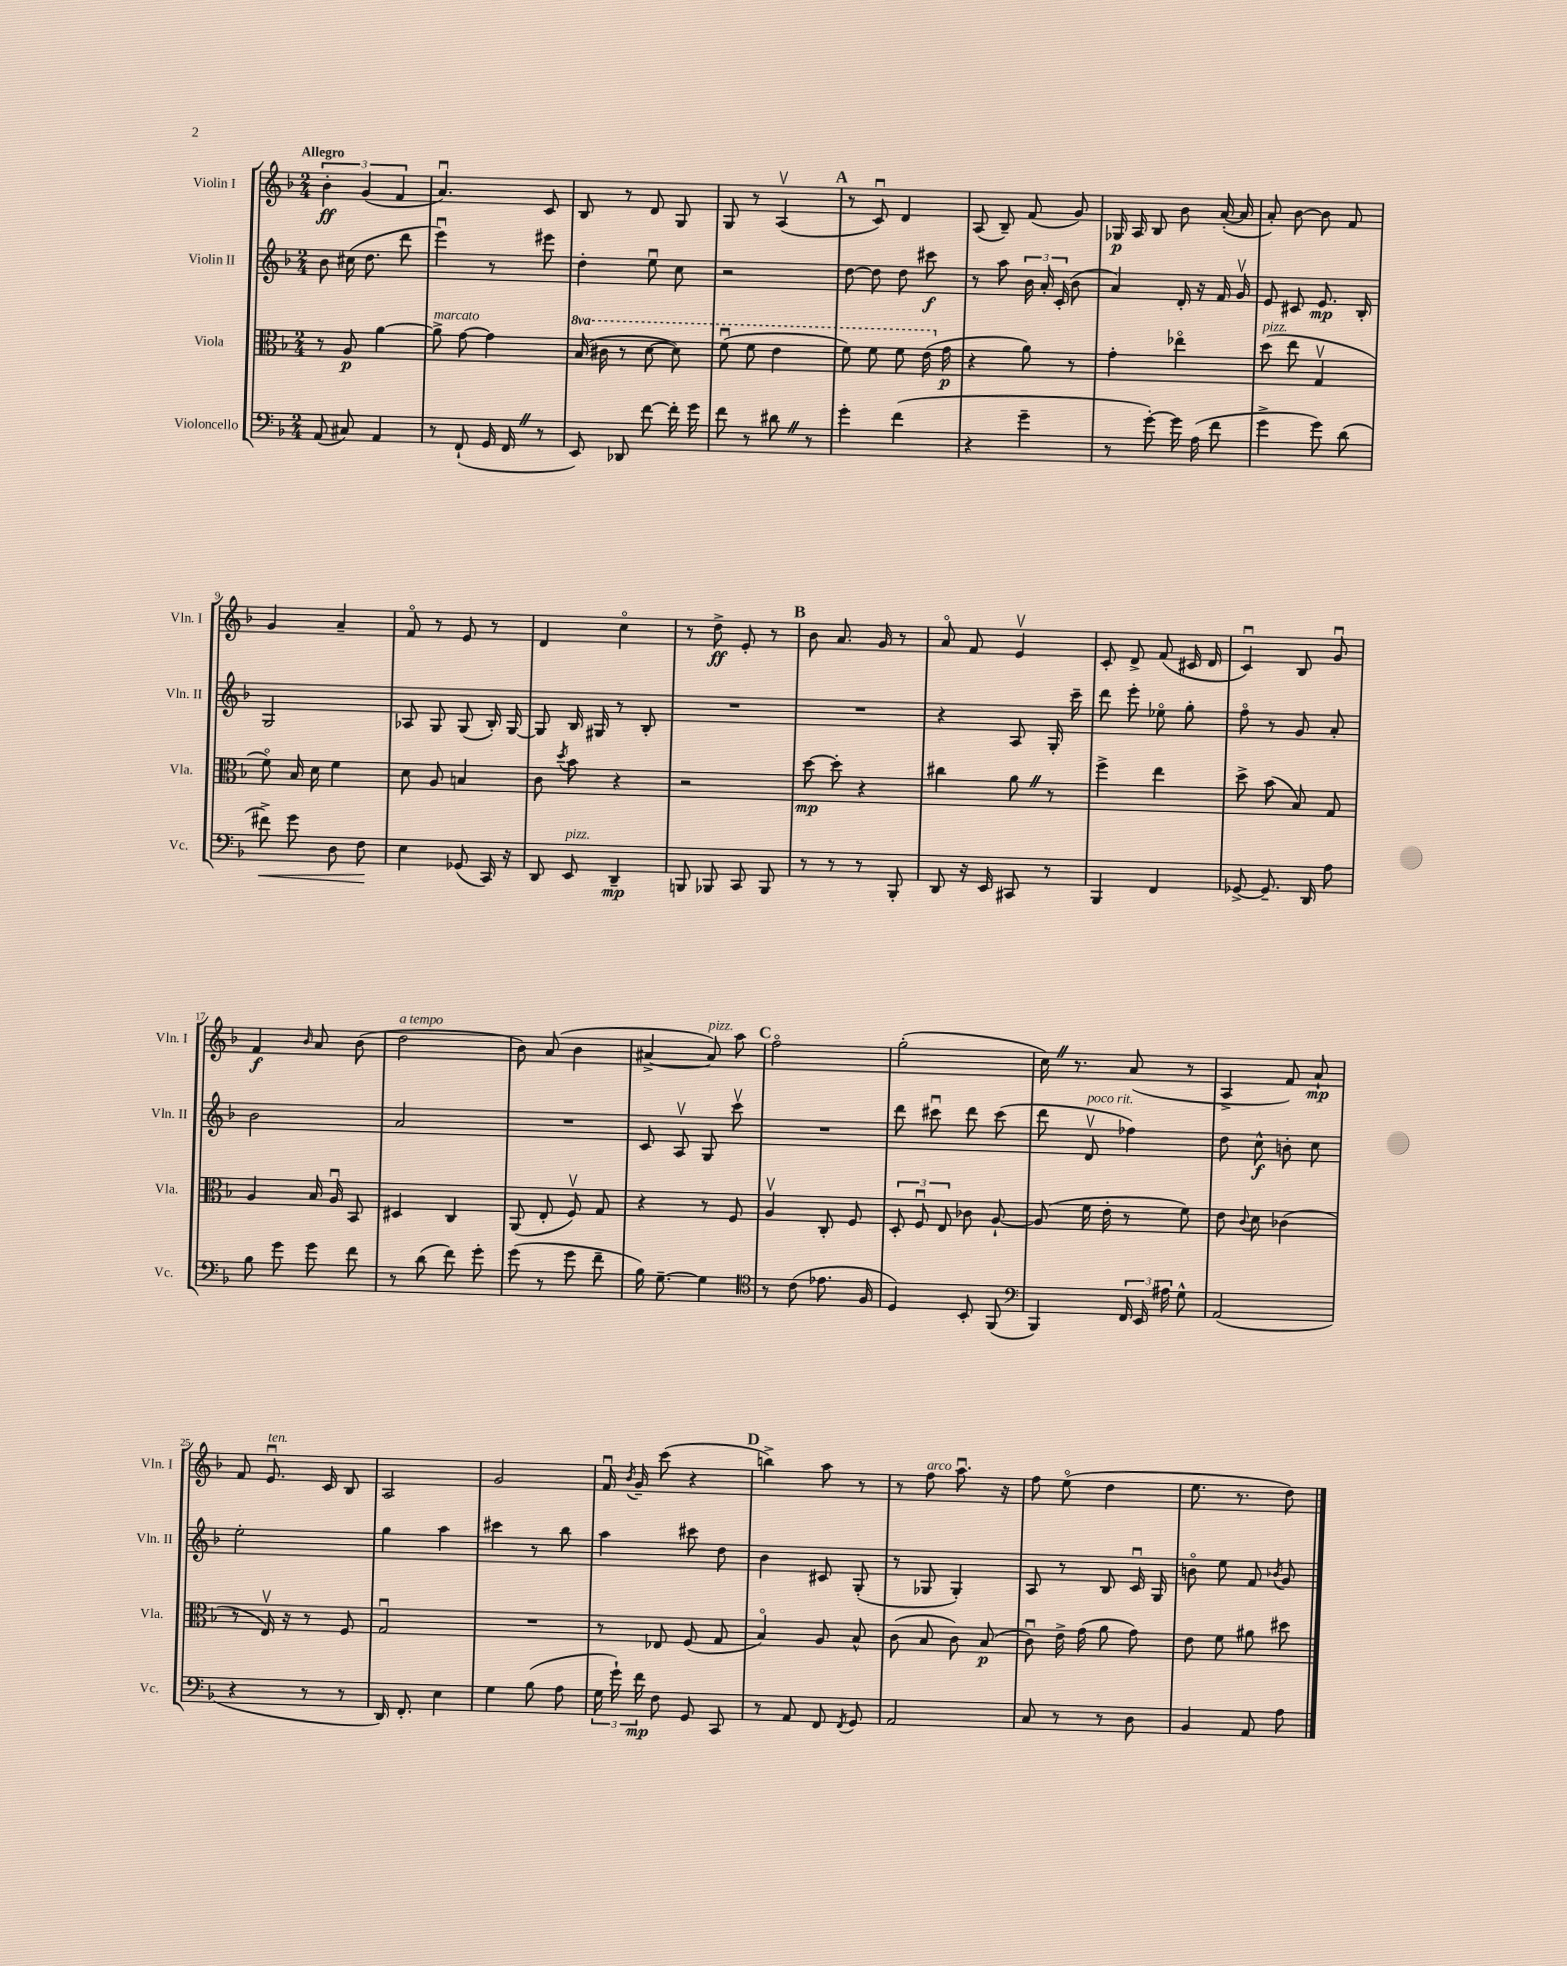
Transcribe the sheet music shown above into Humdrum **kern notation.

**kern	**dynam	**kern	**dynam	**kern	**dynam	**kern	**dynam
*part4	*part4	*part3	*part3	*part2	*part2	*part1	*part1
*staff4	*staff4	*staff3	*staff3	*staff2	*staff2	*staff1	*staff1
*I"Violoncello	*	*I"Viola	*	*I"Violin II	*	*I"Violin I	*
*I'Vc.	*	*I'Vla.	*	*I'Vln. II	*	*I'Vln. I	*
*clefF4	*	*clefC3	*	*clefG2	*	*clefG2	*
*k[b-]	*	*k[b-]	*	*k[b-]	*	*k[b-]	*
*M2/4	*	*M2/4	*	*M2/4	*	*M2/4	*
=1	=1	=1	=1	=1	=1	=1	=1
!	!	!	!	!	!	!LO:TX:a:B:t=Allegro	!
(8AA/	.	8r	.	8b-\	.	6b-'\	ff
8C#X/)	.	8A/	p	(16cc#X\	.	.	.
.	.	.	.	.	.	(6g/	.
.	.	.	.	8.dd\	.	.	.
4AA/	.	[4a\	.	.	.	.	.
.	.	.	.	.	.	6f/	.
.	.	.	.	8ddd\	.	.	.
=2	=2	=2	=2	=2	=2	=2	=2
!	!	!LO:TX:a:i:t=marcato	!	!	!	!	!
8r	.	8a^\]	.	4eeeu\)	.	4.au/)	.
(8FF`/	.	[8g\	.	.	.	.	.
16GG/	.	4g\]	.	8r	.	.	.
16FFZ/	.	.	.	.	.	.	.
8r	.	.	.	8eee#X\	.	8c/	.
=3	=3	=3	=3	=3	=3	=3	=3
*	*	*8va	*	*	*	*	*
8EE/)	.	(16b-/	.	4dd'\	.	8B-/	.
.	.	16cc#X\	.	.	.	.	.
8DD-X/	.	8r	.	.	.	8r	.
[8f\	.	[8dd\	.	8eeu\	.	8d/	.
16f'\]	.	8dd\])	.	8cc\	.	8G/	.
16g\	.	.	.	.	.	.	.
=4	=4	=4	=4	=4	=4	=4	=4
8f\	.	(8ffu\	.	2r	.	8G/	.
8r	.	8ff\	.	.	.	8r	.
8d#XZ\	.	4ee\	.	.	.	(4Av/	.
8r	.	.	.	.	.	.	.
!!LO:REH:place=s1:t=A
=5	=5	=5	=5	=5	=5	=5	=5
4g'\	.	8ff\)	.	[8dd\	.	8r	.
.	.	8ff\	.	8dd\]	.	8cu/)	.
(4f\	.	8ff\	.	8dd\	.	4d/	.
.	.	(16ee\	.	8ccc#X\	f	.	.
*	*	*X8va	*	*	*	*	*
.	.	16g\	p	.	.	.	.
=6	=6	=6	=6	=6	=6	=6	=6
4r	.	4r	.	8r	.	(8A/	.
.	.	.	.	8aa\	.	8B-~/)	.
4g~\	.	8a\)	.	24b-\	.	(8f/	.
.	.	.	.	24a'/	.	.	.
.	.	.	.	(24c'/	.	.	.
.	.	8r	.	8b-\	.	8g/)	.
=7	=7	=7	=7	=7	=7	=7	=7
8r	.	4g'\	.	4a/)	.	16G-X/	p
.	.	.	.	.	.	16A/	.
[8g'\)	.	.	.	.	.	8B-/	.
16g\]	.	4ee-X\	.	16d'/	.	8b-\	.
(16A\	.	.	.	16r	.	.	.
8f\	.	.	.	16f/	.	([16a'/	.
.	.	.	.	16gv/	.	16a/]	.
=8	=8	=8	=8	=8	=8	=8	=8
!	!	!LO:TX:a:i:t=pizz.	!	!	!	!	!
4g^\	.	(8dd\	.	8e/	.	8a'/)	.
.	.	8ee\	.	8c#X/	.	[8b-\	.
8g\)	.	4Gv/	.	8.e/	mp	8b-\]	.
(8d\	.	.	.	.	.	8f/	.
.	.	.	.	16B-'/	.	.	.
!!LO:LB:g=z
=9	=9	=9	=9	=9	=9	=9	=9
!	!LO:HP:b	!	!	!	!	!	!
8f#X^\)	<	8f\)	.	2G/	.	4g/	.
8g\	.	16B-/	.	.	.	.	.
.	.	16d\	.	.	.	.	.
8D\	.	4f\	.	.	.	4a~/	.
8F\	.	.	.	.	.	.	.
.	[	.	.	.	.	.	.
=10	=10	=10	=10	=10	=10	=10	=10
4E\	.	8d\	.	8A-X/	.	8f/	.
.	.	8A/	.	8G/	.	8r	.
(8GG-X/	.	4Bn/	.	(8G/	.	8e/	.
16CC/)	.	.	.	16B-'/)	.	8r	.
16r	.	.	.	[16G/	.	.	.
=11	=11	=11	=11	=11	=11	=11	=11
8DD/	.	8c\	.	8G/]	.	4d/	.
.	.	8qdd/	.	.	.	.	.
!LO:TX:a:i:t=pizz.	!	!	!	!	!	!	!
8EE/	.	8b-\	.	16B-/	.	.	.
.	.	.	.	16G#X/	.	.	.
4DD~/	mp	4r	.	8r	.	4cc\	.
.	.	.	.	8B-'/	.	.	.
=12	=12	=12	=12	=12	=12	=12	=12
8BBBn/	.	2r	.	2r	.	8r	.
8BBB-X/	.	.	.	.	.	8dd^\	ff
8CC/	.	.	.	.	.	8e'/	.
8BBB-/	.	.	.	.	.	8r	.
!!LO:REH:place=s1:t=B
=13	=13	=13	=13	=13	=13	=13	=13
8r	.	[8dd\	mp	2r	.	8b-\	.
8r	.	8dd'\]	.	.	.	8.a/	.
8r	.	4r	.	.	.	.	.
.	.	.	.	.	.	16g/	.
8BBB-'/	.	.	.	.	.	8r	.
=14	=14	=14	=14	=14	=14	=14	=14
8DD/	.	4cc#X\	.	4r	.	8a/	.
16r	.	.	.	.	.	8f/	.
16EE/	.	.	.	.	.	.	.
8CC#X/	.	8aZ\	.	8A/	.	4ev/	.
8r	.	8r	.	16G'/	.	.	.
.	.	.	.	16ccc~\	.	.	.
=15	=15	=15	=15	=15	=15	=15	=15
4BBB-/	.	4ff^\	.	8ddd\	.	8c'/	.
.	.	.	.	8eee'\	.	8d^/	.
4FF/	.	4ee\	.	8ee-X\	.	(8f/	.
.	.	.	.	8gg'\	.	16c#X/	.
.	.	.	.	.	.	16d/	.
=16	=16	=16	=16	=16	=16	=16	=16
[8GG-X^/	.	8dd^\	.	8ff\	.	4cu/)	.
8.GG-~/]	.	(8b-\	.	8r	.	.	.
.	.	8B-/)	.	8g/	.	8B-/	.
16DD/	.	.	.	.	.	.	.
8A\	.	8G/	.	8a'/	.	8gu/	.
!!LO:LB:g=z
=17	=17	=17	=17	=17	=17	=17	=17
8B-\	.	4A/	.	2b-\	.	4f/	f
8g\	.	.	.	.	.	.	.
.	.	.	.	.	.	16qqb-/	.
8g\	.	16B-/	.	.	.	8a/	.
.	.	16Au/	.	.	.	.	.
8f\	.	8BB-/	.	.	.	(8b-\	.
=18	=18	=18	=18	=18	=18	=18	=18
!	!	!	!	!	!	!LO:TX:a:i:t=a tempo	!
8r	.	4D#X/	.	2a/	.	2dd\	.
(8d\	.	.	.	.	.	.	.
8f\)	.	4C/	.	.	.	.	.
8g'\	.	.	.	.	.	.	.
=19	=19	=19	=19	=19	=19	=19	=19
(8g\	.	(8AA/	.	2r	.	8b-\)	.
8r	.	8E'/	.	.	.	(8a/	.
8g\	.	8Fv/)	.	.	.	4b-\	.
8f~\	.	8G/	.	.	.	.	.
=20	=20	=20	=20	=20	=20	=20	=20
16B-\)	.	4r	.	8c/	.	[4a#X^/	.
[8.G~\	.	.	.	.	.	.	.
.	.	.	.	8Av/	.	.	.
!	!	!	!	!	!	!LO:TX:a:i:t=pizz.	!
4G\]	.	8r	.	8G/	.	8a#/])	.
.	.	8F/	.	8cccv\	.	8aa\	.
!!LO:REH:place=s1:t=C
=21	=21	=21	=21	=21	=21	=21	=21
*clefC4	*	*	*	*	*	*	*
8r	.	4Av/	.	2r	.	2ff\	.
(8c\	.	.	.	.	.	.	.
8.e-X\	.	8C'/	.	.	.	.	.
.	.	8F/	.	.	.	.	.
16F/	.	.	.	.	.	.	.
=22	=22	=22	=22	=22	=22	=22	=22
4D/)	.	12D'/	.	8ddd\	.	(2gg'\	.
.	.	12Fu/	.	.	.	.	.
.	.	.	.	8ccc#Xu\	.	.	.
.	.	12E/	.	.	.	.	.
8BB-'/	.	8c-X\	.	8ddd\	.	.	.
(8FF/	.	[8A`/	.	(8ccc#\	.	.	.
=23	=23	=23	=23	=23	=23	=23	=23
*clefF4	*	*	*	*	*	*	*
4BBB-/)	.	(8A/]	.	8ddd\	.	16ccZ\)	.
.	.	.	.	.	.	8.r	.
!	!	!	!	!LO:TX:a:i:t=poco rit.	!	!	!
.	.	16f\	.	8dv/	.	.	.
.	.	16e'\	.	.	.	.	.
24FF/	.	8r	.	4ff-X\)	.	(8a/	.
24EE/	.	.	.	.	.	.	.
24A#X\	.	.	.	.	.	.	.
8G^^\	.	8f\)	.	.	.	8r	.
=24	=24	=24	=24	=24	=24	=24	=24
(2AA/	.	8e\	.	8dd\	.	4A^/	.
.	.	8qqc/	.	.	.	.	.
.	.	8d\	.	8cc^^\	f	.	.
.	.	(4c-X\	.	8bn'\	.	8f/)	.
.	.	.	.	8cc\	.	8a`/	mp
!!LO:LB:g=z
=25	=25	=25	=25	=25	=25	=25	=25
4r	.	8r	.	2ee'\	.	8f/	.
!	!	!	!	!	!	!LO:TX:a:i:t=ten.	!
.	.	16Ev/)	.	.	.	8.eu/	.
.	.	16r	.	.	.	.	.
8r	.	8r	.	.	.	.	.
.	.	.	.	.	.	16c/	.
8r	.	8F/	.	.	.	8B-/	.
=26	=26	=26	=26	=26	=26	=26	=26
16DD/)	.	2Gu/	.	4gg\	.	2A/	.
8.FF'/	.	.	.	.	.	.	.
4E\	.	.	.	4aa\	.	.	.
=27	=27	=27	=27	=27	=27	=27	=27
4G\	.	2r	.	4ccc#X\	.	2g/	.
(8B-\	.	.	.	8r	.	.	.
8A\	.	.	.	8bb-\	.	.	.
=28	=28	=28	=28	=28	=28	=28	=28
24G\	.	8r	.	4aa\	.	16fu/	.
24g`\)	.	.	.	.	.	.	.
.	.	.	.	.	.	8qb-/	.
.	.	.	.	.	.	16g~/	.
24f\	mp	.	.	.	.	.	.
8F\	.	8E-X/	.	.	.	(8ccc\	.
8GG/	.	(8F/	.	8ccc#X\	.	4r	.
8CC/	.	8G/	.	8dd\	.	.	.
!!LO:REH:place=s1:t=D
=29	=29	=29	=29	=29	=29	=29	=29
8r	.	4B-/)	.	4b-\	.	4bbn^\)	.
8AA/	.	.	.	.	.	.	.
8FF/	.	8A/	.	8c#X/	.	8aa\	.
8qFF/	.	.	.	.	.	.	.
8GG/	.	8B-^^/	.	(8G'/	.	8r	.
=30	=30	=30	=30	=30	=30	=30	=30
2AA/	.	(8c\	.	8r	.	8r	.
!	!	!	!	!	!	!LO:TX:a:i:t=arco	!
.	.	8B-/	.	8G-X/	.	8ff\	.
.	.	8c\)	.	4G-'/)	.	8.aau\	.
.	.	(8B-/	p	.	.	.	.
.	.	.	.	.	.	16r	.
=31	=31	=31	=31	=31	=31	=31	=31
8C/	.	8cu\)	.	8A/	.	8ff\	.
8r	.	16e^\	.	8r	.	(8ee\	.
.	.	(16g\	.	.	.	.	.
8r	.	8a\	.	8B-/	.	4dd\	.
8D\	.	8g\)	.	16cu/	.	.	.
.	.	.	.	16G/	.	.	.
=32	=32	=32	=32	=32	=32	=32	=32
4BB-/	.	8e\	.	8bn\	.	8.ee\	.
.	.	8f\	.	8ee\	.	.	.
.	.	.	.	.	.	8.r	.
8AA/	.	8a#X\	.	8f/	.	.	.
.	.	.	.	8qb-X/	.	.	.
8A\	.	8dd#X\	.	8g/	.	8dd\)	.
==	==	==	==	==	==	==	==
*-	*-	*-	*-	*-	*-	*-	*-
